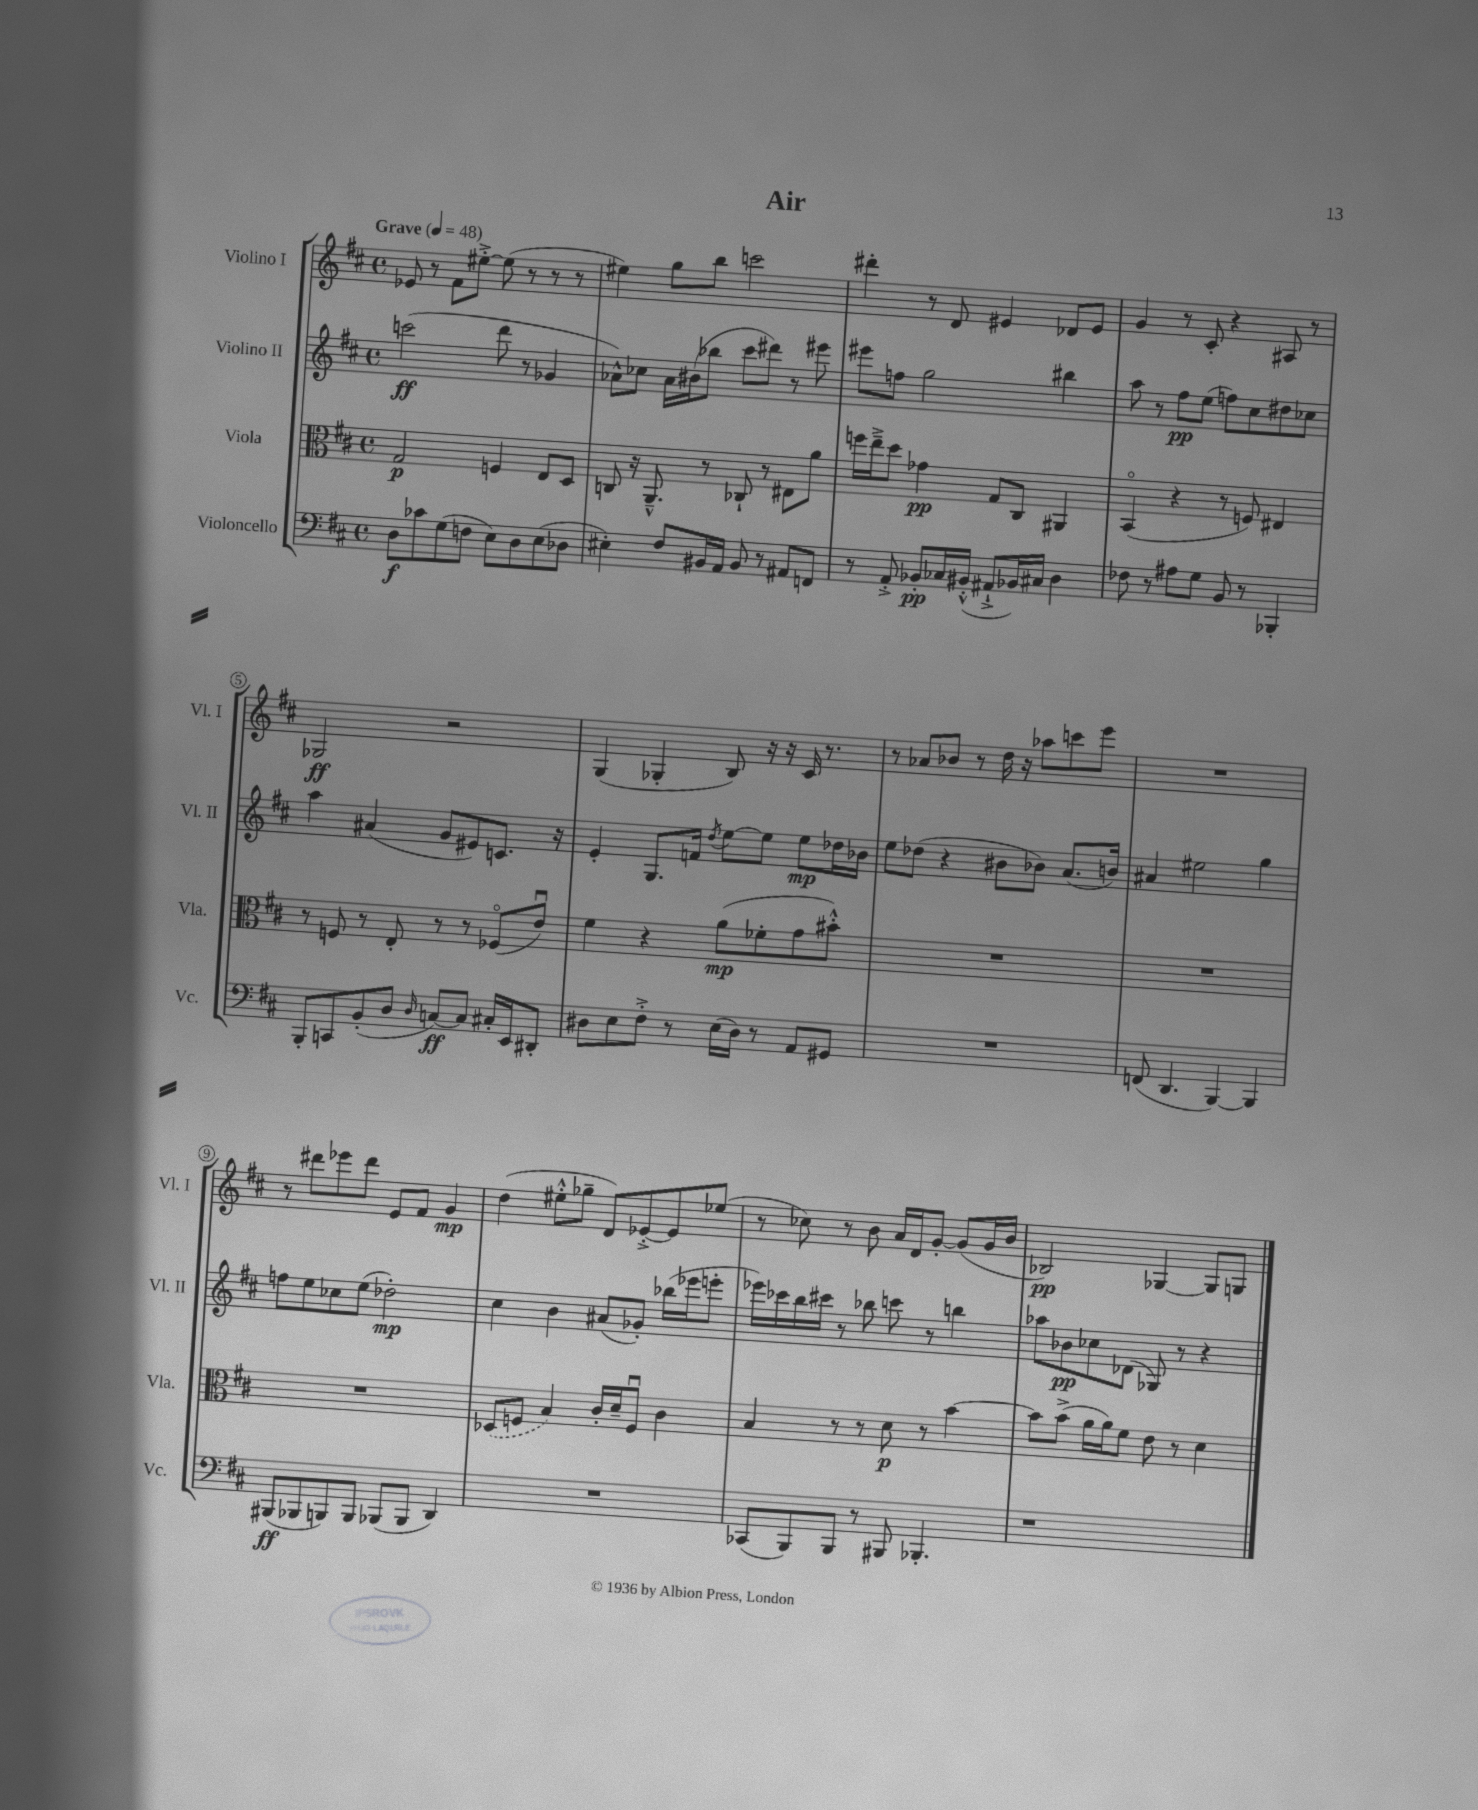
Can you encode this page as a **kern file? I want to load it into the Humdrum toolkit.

**kern	**dynam	**kern	**dynam	**kern	**dynam	**kern	**dynam
*part4	*part4	*part3	*part3	*part2	*part2	*part1	*part1
*staff4	*staff4	*staff3	*staff3	*staff2	*staff2	*staff1	*staff1
*I"Violoncello	*	*I"Viola	*	*I"Violino II	*	*I"Violino I	*
*I'Vc.	*	*I'Vla.	*	*I'Vl. II	*	*I'Vl. I	*
*clefF4	*	*clefC3	*	*clefG2	*	*clefG2	*
*k[f#c#]	*	*k[f#c#]	*	*k[f#c#]	*	*k[f#c#]	*
*M4/4	*	*M4/4	*	*M4/4	*	*M4/4	*
*met(c)	*	*met(c)	*	*met(c)	*	*met(c)	*
*MM48	*	*MM48	*	*MM48	*	*MM48	*
=1	=1	=1	=1	=1	=1	=1	=1
!	!	!	!	!	!	!LO:TX:a:B:t=Grave	!
8D\L	f	2G/	p	(2cccn\	ff	8e-X/	.
8c-X\	.	.	.	.	.	8r	.
(8G\	.	.	.	.	.	8f#\L	.
8Fn\J	.	.	.	.	.	[8ee#X'^\J	.
8E\L)	.	4Fn/	.	8ddd\	.	(8ee#\]	.
8D\	.	.	.	8r	.	8r	.
(8E\	.	8E/L	.	4g-X/	.	8r	.
8D-X\J	.	8D/J	.	.	.	8r	.
=2	=2	=2	=2	=2	=2	=2	=2
4E#X'\)	.	8Cn/	.	8a-X^^\L)	.	4ee#X\)	.
.	.	16r	.	8cc-X\J	.	.	.
.	.	8.AA~^^/	.	.	.	.	.
8F#/L	.	.	.	16a-\LL	.	8gg\L	.
.	.	.	.	(16b#X\J	.	.	.
16BB#X/L	.	8r	.	8bb-X\J	.	8bb\J	.
16AA/JJ	.	.	.	.	.	.	.
8BB#/	.	8C-X`/	.	8ccc#\L	.	2cccn\	.
8r	.	8r	.	8ddd#X\J)	.	.	.
8AA#X/L	.	8E#X\L	.	8r	.	.	.
8FFn/J	.	8a\J	.	8eee#X\	.	.	.
=3	=3	=3	=3	=3	=3	=3	=3
8r	.	16ffn\LL	.	8eee#X\L	.	4ddd#X'\	.
.	.	16ee~^\J	.	.	.	.	.
8AA'^/	.	8dd\J	.	8ffn\J	.	.	.
8BB-X'/L	pp	4g-X\	pp	2gg\	.	8r	.
16C-X/L	.	.	.	.	.	8d/	.
(16BB#X'^^/JJ	.	.	.	.	.	.	.
8AA#X`^/L	.	8G/L	.	.	.	4e#X/	.
16BB-X/L)	.	8C#/J	.	.	.	.	.
16C#X/JJ	.	.	.	.	.	.	.
4D\	.	4AA#X/	.	4bb#X\	.	8d-X/L	.
.	.	.	.	.	.	8e#/J	.
=4	=4	=4	=4	=4	=4	=4	=4
8F-X\	.	(4BB/	.	8aa\	.	4g/	.
8r	.	.	.	8r	.	.	.
8A#X\L	.	4r	.	8ff#\L	pp	8r	.
8G\J	.	.	.	(8ee\J	.	8c#'/	.
8BB/	.	8r	.	8ffn\L)	.	4r	.
8r	.	8Fn/)	.	8cc#\	.	.	.
4BBB-X'/	.	4E#X/	.	8dd#X\	.	8A#X/	.
.	.	.	.	8cc-X\J	.	8r	.
!!LO:LB:g=z
=5	=5	=5	=5	=5	=5	=5	=5
8BBB'/L	.	8r	.	4aa\	.	2G-X/	ff
8CCn/	.	8Fn/	.	.	.	.	.
(8BB'/	.	8r	.	(4a#X/	.	.	.
8D/J	.	8E'/	.	.	.	.	.
16qqD/	.	.	.	.	.	.	.
[8Cn/L)	ff	8r	.	8g/L	.	2r	.
8C/J]	.	8r	.	8e#X/)	.	.	.
16C#X'/LL	.	(8F-X/L	.	8.cn/J	.	.	.
16EE/J	.	.	.	.	.	.	.
8DD#X'/J	.	8eu/J)	.	.	.	.	.
.	.	.	.	16r	.	.	.
=6	=6	=6	=6	=6	=6	=6	=6
8D#X\L	.	4f#\	.	4e'/	.	(4G/	.
8E\	.	.	.	.	.	.	.
8F#'^\J	.	4r	.	8.G/L	.	4G-X'/	.
8r	.	.	.	.	.	.	.
.	.	.	.	16fn/Jk	.	.	.
.	.	.	.	8qdd/	.	.	.
(16E\LL	.	(8a\L	mp	[8ee\L	.	8B/)	.
16D#\JJ)	.	.	.	.	.	.	.
8r	.	8f-X'\	.	8ee\J]	.	16r	.
.	.	.	.	.	.	16r	.
8AA/L	.	8g\	.	8ee\L	mp	16c#/	.
.	.	.	.	.	.	8.r	.
8GG#X/J	.	8b#X'^^\J)	.	16dd-X\L	.	.	.
.	.	.	.	16b-X\JJ	.	.	.
=7	=7	=7	=7	=7	=7	=7	=7
1r	.	1r	.	8ee\L	.	8r	.
.	.	.	.	(8dd-X\J	.	8a-X/L	.
.	.	.	.	4r	.	8b-X/J	.
.	.	.	.	.	.	8r	.
.	.	.	.	8b#X\L	.	16dd\	.
.	.	.	.	.	.	16r	.
.	.	.	.	8b-X\J)	.	8aa-X\L	.
.	.	.	.	(8.a/L	.	8cccn\	.
.	.	.	.	.	.	8eee\J	.
.	.	.	.	16bn/Jk)	.	.	.
=8	=8	=8	=8	=8	=8	=8	=8
(8FFn/	.	1r	.	4a#X/	.	1r	.
4.DD/	.	.	.	.	.	.	.
.	.	.	.	2ee#X\	.	.	.
[4BBB/)	.	.	.	.	.	.	.
4BBB/]	.	.	.	4gg\	.	.	.
!!LO:LB:g=z
=9	=9	=9	=9	=9	=9	=9	=9
(8BBB#X/L	ff	1r	.	8ffn\L	.	8r	.
8BBB-X/	.	.	.	8ee\	.	8ddd#X\L	.
8BBBn/)	.	.	.	8cc-X\	.	8eee-X\	.
8BBB/J	.	.	.	(8ee\J	.	8ddd#\J	.
(8BBB-X/L	.	.	.	2dd-X'\)	mp	8e/L	.
8BBB-/J	.	.	.	.	.	8f#/J	.
4DD/)	.	.	.	.	.	4g/	mp
=10	=10	=10	=10	=10	=10	=10	=10
1r	.	(8D-X/L	.	4cc#\	.	(4dd\	.
.	.	8Fn/J	.	.	.	.	.
.	.	4B/)	.	4b\	.	8ee#X'^^\L	.
.	.	.	.	.	.	8gg-X~\J	.
.	.	16c#'/LL	.	(8a#X/L	.	8d/L)	.
.	.	16d~/J	.	.	.	.	.
.	.	8Fu/J	.	8g-X'/J)	.	[8e-X'^/	.
.	.	4c#\	.	(16bb-X\LL	.	8e-/]	.
.	.	.	.	16eee-X\J	.	.	.
.	.	.	.	8eeen'\J	.	(8ee-X/J	.
=11	=11	=11	=11	=11	=11	=11	=11
(8CC-X/L	.	4B/	.	16eee-X\LL)	.	8r	.
.	.	.	.	16ccc-X\	.	.	.
8BBB/)	.	.	.	16bb\	.	8cc-X\)	.
.	.	.	.	16ccc#X\JJ	.	.	.
8BBB/J	.	8r	.	8r	.	8r	.
8r	.	8r	.	8bb-X\	.	8b\	.
8BBB#X/	.	8d\	p	8cccn\	.	16a/LL	.
.	.	.	.	.	.	16d/J	.
4.BBB-X'/	.	8r	.	8r	.	[8g'/J	.
.	.	[4b\	.	4bbn\	.	(8g/L]	.
.	.	.	.	.	.	16g/L	.
.	.	.	.	.	.	16b/JJ	.
=12	=12	=12	=12	=12	=12	=12	=12
1r	.	8b\L]	.	8aa-X\L	.	2B-X/)	pp
.	.	(8b^\J	.	8b-X\	pp	.	.
.	.	16a\LL	.	8cc-X\	.	.	.
.	.	16a\J)	.	.	.	.	.
.	.	8f#\J	.	(8d-X\J	.	.	.
.	.	8e\	.	8G-X/)	.	[4G-X/	.
.	.	8r	.	8r	.	.	.
.	.	4d\	.	4r	.	8G-/L]	.
.	.	.	.	.	.	8Gn/J	.
==	==	==	==	==	==	==	==
*-	*-	*-	*-	*-	*-	*-	*-
